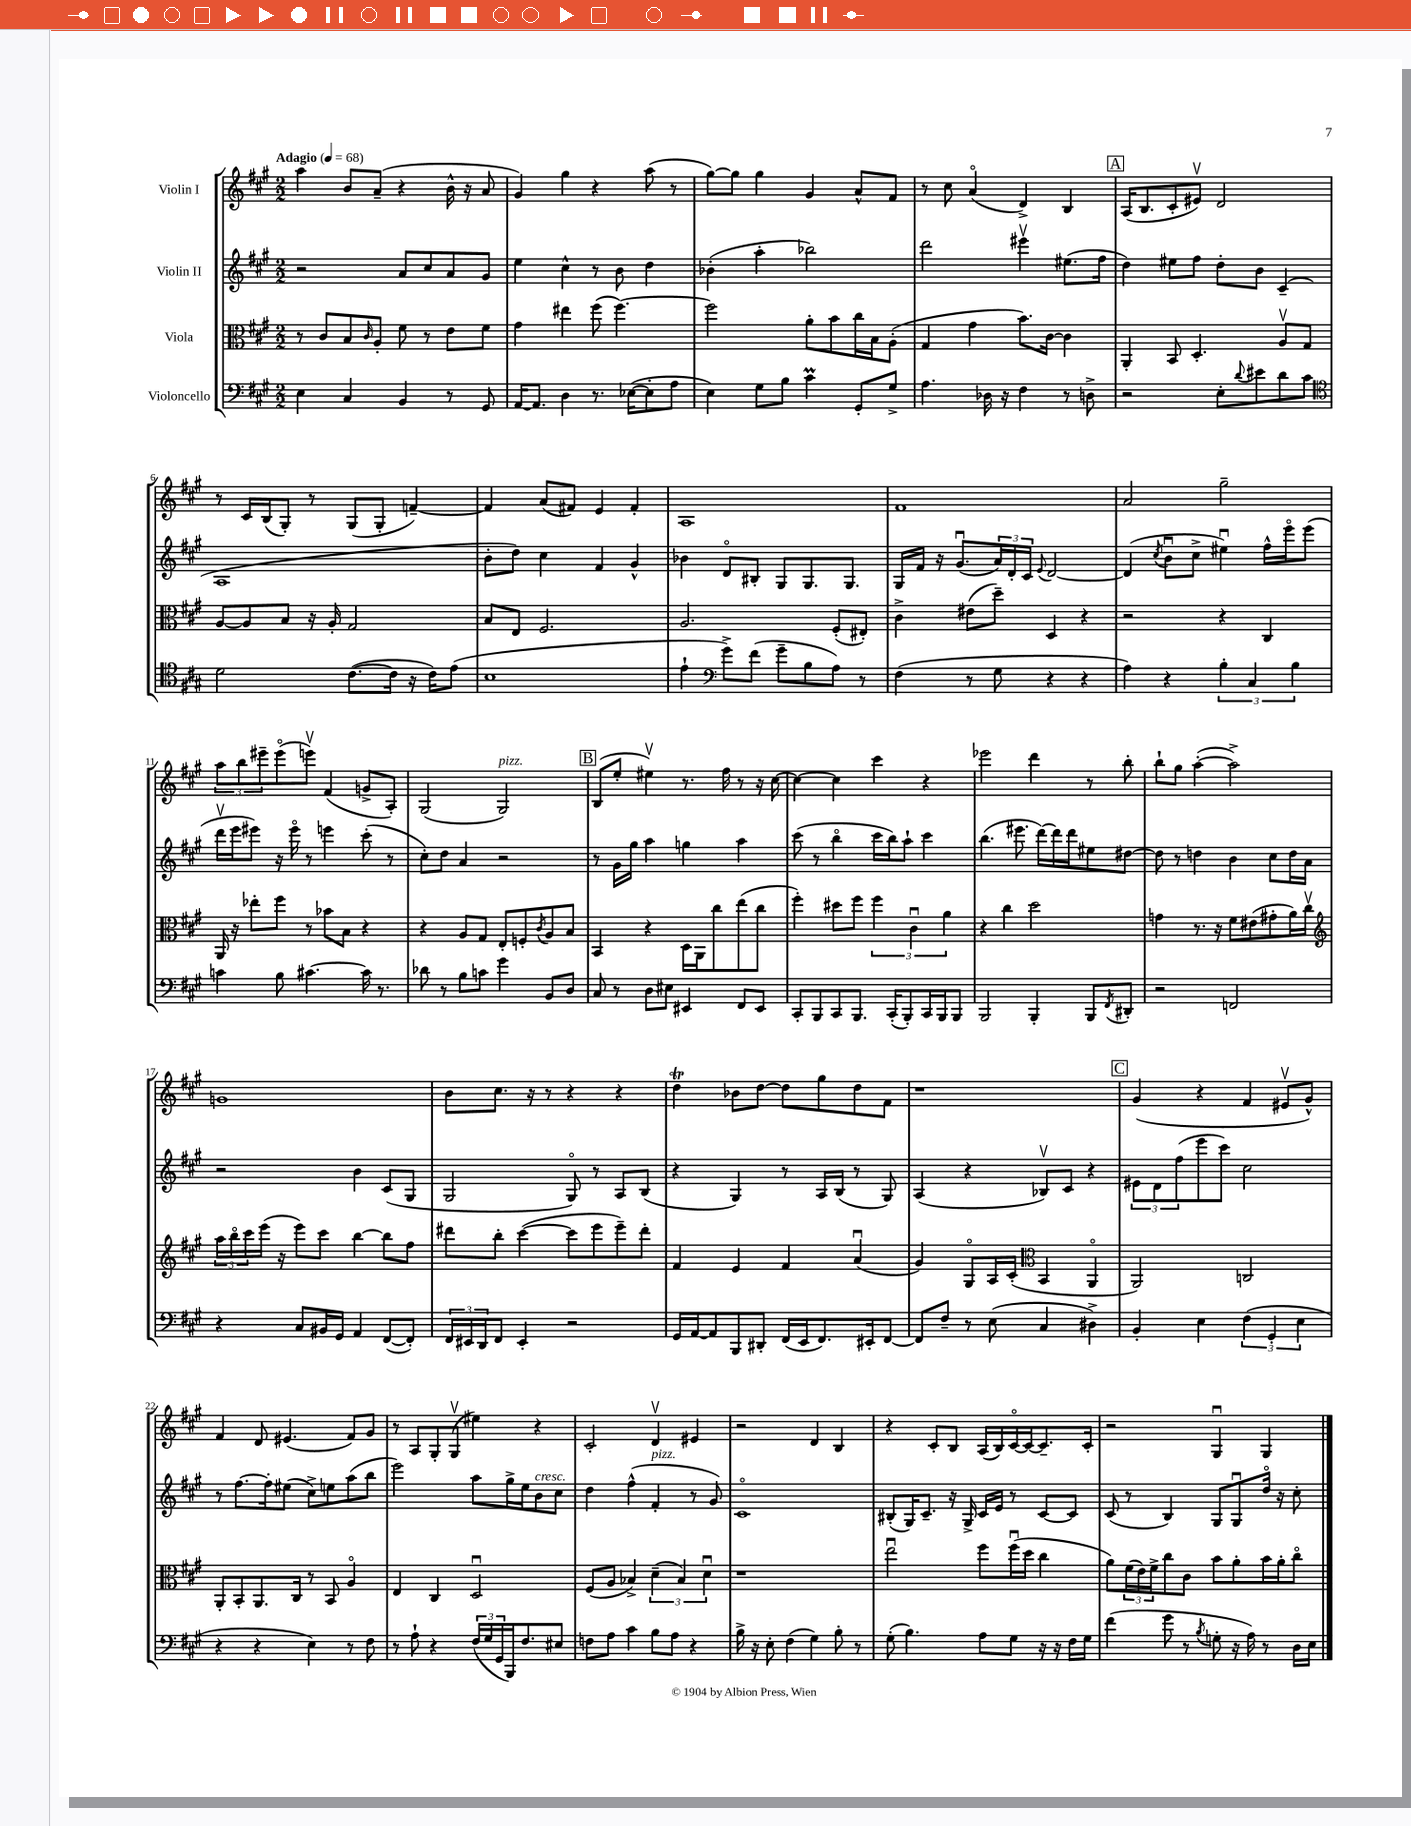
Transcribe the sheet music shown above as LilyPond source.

<<
\new StaffGroup <<
\new Staff = "s0" \with { instrumentName = "Violin I" } {
    \clef treble \key a \major \numericTimeSignature \time 2/2 \tempo "Adagio" 4 = 68
    a''4 b'8 a'8--( r4 b'16-^ r16 a'8 |
    gis'4) gis''4 r4 a''8( r8 |
    gis''8~) gis''8 gis''4 gis'4 a'8-^ fis'8 |
    r8 cis''8 a'4\flageolet( d'4->) b4 |
    \mark \markup { \box "A" } a16( b8. cis'8-. eis'8\upbow) d'2 |
    r8 cis'16 b16( gis8-.) r8 gis8( gis8-. f'4~--) |
    f'4 a'8( fis'8) e'4 fis'4-. |
    a1 |
    fis'1 |
    a'2 gis''2-- |
    \tuplet 3/2 { a''8 b''8 eis'''8-- } eis'''8\flageolet( e'''8\upbow) fis'4( g'8-> a8-.) |
    gis2( gis2^\markup { \italic "pizz." }) |
    \mark \markup { \box "B" } b8( e''8-. eis''4\upbow) r8. fis''16 r8 r16 cis''16~ |
    cis''4~ cis''4 cis'''4 r4 |
    ees'''2 d'''4 r8 b''8-. |
    b''8-! gis''8 a''4~-.( a''2->) |
    g'1 |
    b'8 cis''8. r16 r8 r4 r4 |
    d''4\trill bes'8 d''8~ d''8 gis''8 d''8 fis'8 |
    r1 |
    \mark \markup { \box "C" } gis'4( r4 fis'4 eis'8\upbow gis'8-^) |
    fis'4 d'8 eis'4.( fis'8) gis'8 |
    r8 a8 gis8-. gis8\upbow( eis''4) r4 |
    cis'2-. d'4\upbow eis'4 |
    r2 d'4 b4 |
    r4 cis'8-. b8 a16( b16) cis'16~\flageolet cis'16~ cis'8.-- cis'16-. |
    r2 gis4\downbow gis4 \bar "|." |
}
\new Staff = "s1" \with { instrumentName = "Violin II" } {
    \clef treble \key a \major \numericTimeSignature \time 2/2
    r2 a'8 cis''8 a'8 gis'8 |
    e''4 cis''4-^ r8 b'8 d''4 |
    bes'4-.( a''4-. bes''2) |
    d'''2 eis'''4\upbow eis''8.( fis''16 |
    \mark \markup { \box "A" } d''4) eis''8 fis''8 d''8-. b'8 cis'4--( |
    a1 |
    b'8-. d''8) cis''4 fis'4 gis'4-^ |
    bes'4 d'8\flageolet bis8-. gis8 gis8. gis8. |
    gis16 fis'16 r16 gis'8.\downbow( \tuplet 3/2 { a'16) d'16-. cis'16 } \appoggiatura { e'8 } d'2~ |
    d'4( \acciaccatura { cis''8 } b'8\downbow cis''8-> eis''4\downbow) fis''16-^ e'''16\flageolet e'''8( |
    d'''16\upbow e'''16 eis'''8) r16 eis'''16\flageolet r8 e'''4 cis'''8-.( r8 |
    cis''8-.) d''8 a'4 r2 |
    \mark \markup { \box "B" } r8 gis'16 gis''16 a''4 g''4 a''4 |
    cis'''8( r8 b''4\flageolet cis'''16 b''16) a''8-! cis'''4 |
    b''4.( eis'''8. d'''16~) d'''16 d'''16 eis''8 dis''8~ |
    dis''8 r8 d''4 b'4 cis''8 d''16 a'16 |
    r2 b'4 cis'8( gis8 |
    gis2 gis8\flageolet) r8 a8 b8( |
    r4 gis4) r8 a16 b16( r8 gis8) |
    a4( r4 bes8\upbow) cis'8 r4 |
    \mark \markup { \box "C" } \tuplet 3/2 { eis'8 d'8 fis''8( } e'''8 cis'''8) cis''2 |
    r8 fis''8.~ fis''16-. eis''8( cis''8->) e''8 a''8( b''8 |
    e'''2) a''8 gis''16-> e''16 b'8^\markup { \italic "cresc." } cis''8 |
    d''4 fis''4-^( fis'4-.^\markup { \italic "pizz." } r8 gis'8) |
    cis'1\flageolet |
    bis8-.( gis16) cis'8.-- r16 gis16-> cis'16 e'16 r8 cis'8~ cis'8 |
    cis'8( r8 b4) gis8 gis8\downbow d''16\flageolet r16 cis''8-. \bar "|." |
}
\new Staff = "s2" \with { instrumentName = "Viola" } {
    \clef alto \key a \major \numericTimeSignature \time 2/2
    r8 cis'8 b8 \grace { cis'16 } a8-. fis'8 r8 e'8 fis'8 |
    gis'4 eis''4 fis''8( fis''4.~) |
    fis''2 a'8-. b'8 cis''16 b16 a8-.( |
    gis4 gis'4 b'8.) cis'16~ cis'4 |
    \mark \markup { \box "A" } a,4-. b,8 d4.-. a8\upbow gis8 |
    a8~ a8 b8 r16 a16-. gis2 |
    b8 e8 fis2. |
    a2. fis8-.( eis8-.) |
    cis'4-> eis'8( d''8--) d4 r4 |
    r2 r4 cis4 |
    a,16 r16 ees''8-. fis''8 r8 bes'8 b8 r4 |
    r4 a8 gis8 e8-. f8-. \acciaccatura { cis'8 } a8 b8 |
    \mark \markup { \box "B" } b,4 r4 d16 a,16 cis''8 e''8( cis''8 |
    fis''4-.) dis''8 fis''8 \tuplet 3/2 { fis''4 cis'4\downbow a'4 } |
    r4 cis''4 d''2 |
    g'4 r8. r16 fis'8 eis'8( gis'8-. a'16) cis''16\upbow |
    \clef treble \tuplet 3/2 { a''16 b''16\flageolet cis'''16 } e'''16( r16 e'''8) cis'''8 b''4~ b''8 fis''8 |
    dis'''8 b''8-. cis'''4~( cis'''8 e'''8 e'''8--) dis'''8-. |
    fis'4 e'4 fis'4 a'4\downbow( |
    gis'4) gis8\flageolet a16 cis'16-.( \clef alto b,4 a,4\flageolet |
    \mark \markup { \box "C" } a,2) c2 |
    a,8-. b,8-. a,8. cis16 r8 b,8 a4\flageolet |
    e4 cis4 d2\downbow |
    fis8( a8 bes4->) \tuplet 3/2 { d'4--( bes4) d'4\downbow } |
    r1 |
    e''2\downbow fis''8 fis''16\downbow( d''16 cis''4 |
    a'8) \tuplet 3/2 { fis'16( e'16) fis'16-> } cis''8 cis'8 b'8 a'8-. b'16 a'16-. cis''8\flageolet \bar "|." |
}
\new Staff = "s3" \with { instrumentName = "Violoncello" } {
    \clef bass \key a \major \numericTimeSignature \time 2/2
    e4 cis4 b,4 r8 gis,8 |
    a,16~ a,8. d4 r8. ees16~( ees8-. a8 |
    e4) gis8 b8 cis'4\prall gis,8-. gis8-> |
    a4. des16 r16 fis4 r8 d8-> |
    \mark \markup { \box "A" } r2 e8-. \appoggiatura { d'8 } eis'8 d'8 cis'8 |
    \clef tenor d'2 cis'8.~( cis'16 r16 cis'16) e'8( |
    b1 |
    e'4-! \clef bass gis'8->) fis'8( gis'8-- b8 a8) r8 |
    fis4( r8 gis8 r4 r4 |
    a4) r4 \tuplet 3/2 { b4-. cis4 b4 } |
    c'4 b8 cis'4.~ cis'16 r8. |
    des'8 r8 b8 c'8 gis'4 b,8 d8 |
    \mark \markup { \box "B" } cis8 r8 d8 eis8 eis,4 fis,8 eis,8 |
    cis,8-. b,,8 cis,8 b,,8. cis,16-.( b,,8-.) cis,16 b,,16 b,,8 |
    b,,2 b,,4-. b,,8 \acciaccatura { fis,8 } dis,8-. |
    r2 f,2 |
    r4 cis8 bis,16 gis,16 a,4 fis,8~( fis,8-.) |
    \tuplet 3/2 { fis,16 eis,16 d,16 } fis,8 eis,4-. r2 |
    gis,16 a,16~ a,8 b,,8 dis,8-. fis,16( e,16 fis,8.) eis,16-. fis,8~ |
    fis,8 fis8-- r8 e8( cis4 dis4->) |
    \mark \markup { \box "C" } b,4-. e4 \tuplet 3/2 { fis4( gis,4-. e4 } |
    r4 r4 e4) r8 fis8 |
    r8 a8-! r4 \tuplet 3/2 { fis16( gis16 gis,16 } b,,16) fis8. eis8 |
    f8 a8 cis'4 b8 a8 r4 |
    b16-> r16 e8-. fis4( gis4) b8-. r8 |
    gis8-.( b4.) a8 gis8 r16 r16 fis16 gis16 |
    fis'4( gis'8 r8 \acciaccatura { b8 } g8-. r16 a16) r8 d16 e16 \bar "|." |
}
>>
>>
